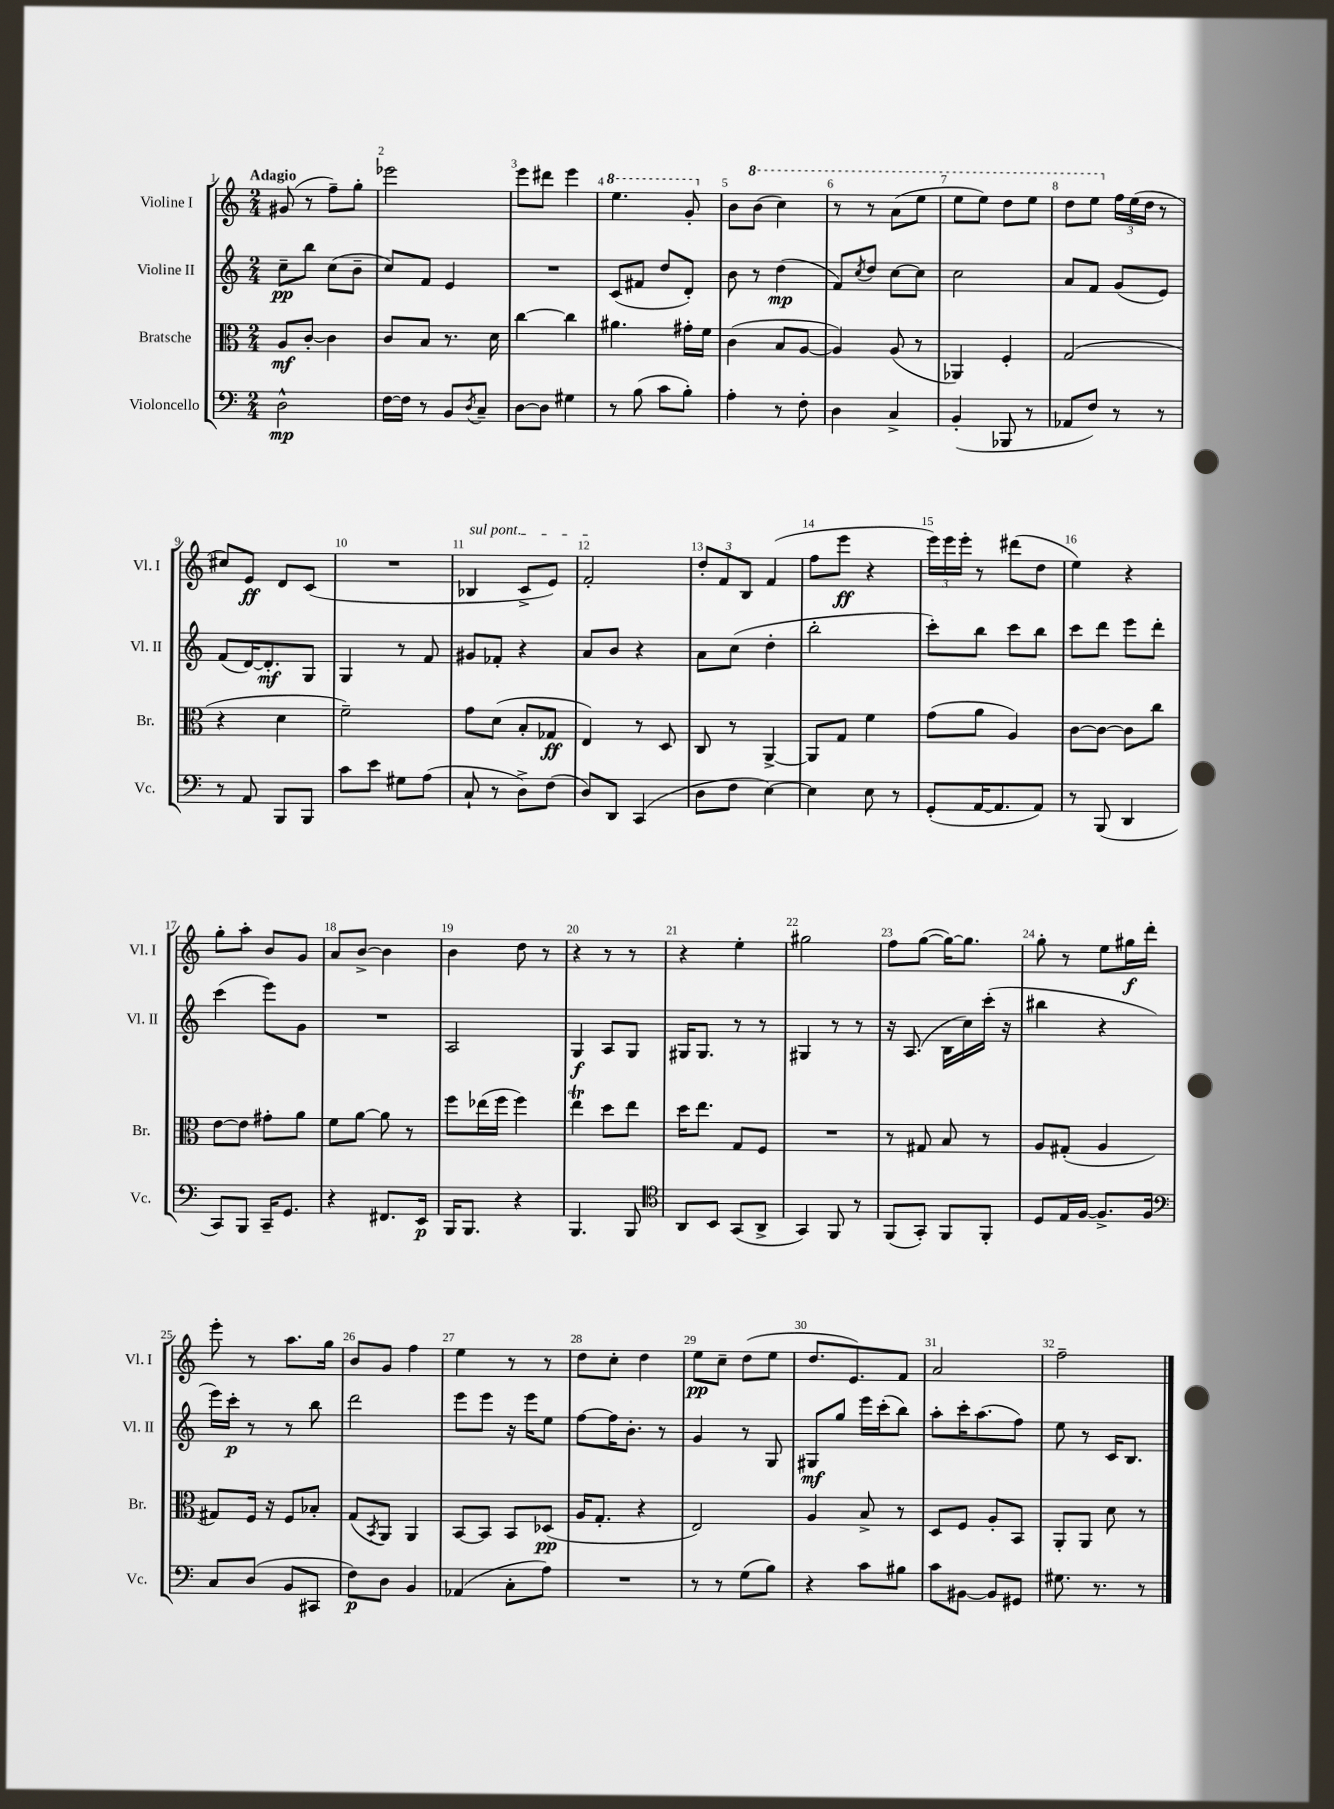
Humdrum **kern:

**kern	**kern	**kern	**kern
*staff4	*staff3	*staff2	*staff1
*clefF4	*clefC3	*clefG2	*clefG2
*k[]	*k[]	*k[]	*k[]
*M2/4	*M2/4	*M2/4	*M2/4
2D^^	8A	8cc~	(8g#
.	[8c'	8bb	8r
.	4c]	(8cc	8ff~)
.	.	8b~	8gg'
=	=	=	=
[16F	8c	8cc)	2eee-
16F]	.	.	.
8r	8B	8f	.
8BB	8.r	4e	.
8qD	.	.	.
8C~	.	.	.
.	16d	.	.
=	=	=	=
[8D	[4cc	2r	8eee
8D]	.	.	8ddd#
4G#	4cc]	.	4eee
=	=	=	=
8r	4.a#	(8c	4.eee
(8B	.	8f#	.
8c	.	8dd	.
8B')	16g#'	8d')	8gg'
.	16f	.	.
=	=	=	=
4A'	(4c	8b	8b
.	.	8r	(8bb
8r	8B	(4dd	4ccc)
8F'	[8A	.	.
=	=	=	=
4D	4A])	8f)	8r
.	.	8qcc	.
.	.	8dd	8r
4C^	(8A	[8cc	(8aa
.	8r	8cc]	8eee
=	=	=	=
(4BB'	4AA-)	2cc	8eee
.	.	.	8eee)
8BBB-	4F'	.	8ddd
8r	.	.	8eee
=	=	=	=
8AA-	(2G	8a	8ddd
8F)	.	8f	8eee
8r	.	(8g	24ff
.	.	.	(24ee
.	.	.	24dd
8r	.	8e)	8r
=	=	=	=
8r	4r	(8f	8cc#)
8AA	.	[16d)	8e
.	.	8.d']	.
8BBB	4d	.	8d
8BBB	.	8G	(8c
=	=	=	=
8c	2f~)	4G	2r
8e	.	.	.
8G#	.	8r	.
(8A	.	8f	.
=	=	=	=
8C`	8g	8g#	4B-
8r	(8d	8f-'	.
8D^)	8B'	4r	8c^
(8F	8G-	.	8e)
=	=	=	=
8D)	4E)	8a	2f'
8DD	.	8b	.
(4CC	8r	4r	.
.	8D	.	.
=	=	=	=
8D	8C	8a	12dd'
.	.	.	12f
8F	8r	(8cc	.
.	.	.	12B
[4E)	[4AA^	4dd'	(4f
=	=	=	=
4E]	8AA]	2bb'	8ff
.	8G	.	8eee
8E	4f	.	4r
8r	.	.	.
=	=	=	=
(8GG'	(8g	8ccc')	24eee)
.	.	.	24eee
.	.	.	24eee'
[16AA	8a	8bb	8r
8.AA]	.	.	.
.	4A)	8ccc	(8ddd#
8AA)	.	8bb	8dd
=	=	=	=
8r	[8c	8ccc	4ee)
(8BBB	8c_	8ddd	.
4DD	8c]	8eee	4r
.	8cc	8ddd'	.
=	=	=	=
8CC)	[8e	(4ccc	8gg'
8BBB	8e]	.	8aa'
16CC~	8g#'	8eee)	8b
8.GG	.	.	.
.	8a	8g	8g
=	=	=	=
4r	8f	2r	8a
.	[8a	.	[8b^
8.FF#	8a]	.	4b]
.	8r	.	.
16EE	.	.	.
=	=	=	=
16BBB	8ff	2A	4b
8.BBB	.	.	.
.	(16ee-	.	.
.	16ff	.	.
4r	4ff)	.	8dd
.	.	.	8r
=	=	=	=
4.BBB	4ee	4G	4r
.	8dd	8A	8r
8BBB	8ee	8G	8r
=	=	=	=
*clefC4	*	*	*
8AA	16dd	16G#	4r
.	8.ee	8.G#	.
8BB	.	.	.
(8GG	8G	8r	4ee'
8AA^	8F	8r	.
=	=	=	=
4GG)	2r	4G#	2gg#
8FF	.	8r	.
8r	.	8r	.
=	=	=	=
(8FF	8r	16r	8ff
.	.	(8.A	.
8GG')	8G#	.	([8gg
8FF	8B	16B	16gg_)
.	.	16cc)	8.gg]
8FF'	8r	(16ccc'	.
.	.	16r	.
=	=	=	=
8D	8A	4bb#	8gg'
16E	(8G#'	.	8r
[16F	.	.	.
8.F^]	4A	4r	8ee
.	.	.	16gg#
16F	.	.	16ddd'
=	=	=	=
*clefF4	*	*	*
8C	8G#)	16eee)	8eee'
.	.	16ccc'	.
(8D	16F	8r	8r
.	16r	.	.
8BB	8F	8r	8.aa
8CC#	8B-'	8bb	.
.	.	.	16gg
=	=	=	=
8F)	(8G	2ddd	8b
.	8qBB	.	.
8D	8AA)	.	8g
4BB	4AA	.	4ff
=	=	=	=
(4AA-	[8BB	8eee	4ee
.	8BB]	8eee	.
8C'	8BB	16r	8r
.	.	16eee	.
8A)	(8D-	8ee	8r
=	=	=	=
2r	16A	[8ff	8dd
.	8.G'	.	.
.	.	16ff]	8cc'
.	.	8.b'	.
.	4r	.	4dd
.	.	8r	.
=	=	=	=
8r	2E)	4g	8ee
8r	.	.	8cc~
(8G	.	8r	(8dd
8B)	.	8G	8ee
=	=	=	=
4r	4A	8G#	8.dd
.	.	8gg	.
.	.	.	8.e)
8c	8B^	16eee	.
.	.	(16ccc'	.
8B#	8r	8bb)	8f
=	=	=	=
8c	8D	8aa'	2a
[8BB#	8F	16ccc'	.
.	.	(8.aa	.
8BB#]	8A'	.	.
8GG#	8BB	8ff)	.
=	=	=	=
8.G#	8AA'	8ee	2ff~
.	8AA	8r	.
8.r	.	.	.
.	8d	16c	.
.	.	8.B	.
8r	8r	.	.
==	==	==	==
*-	*-	*-	*-
